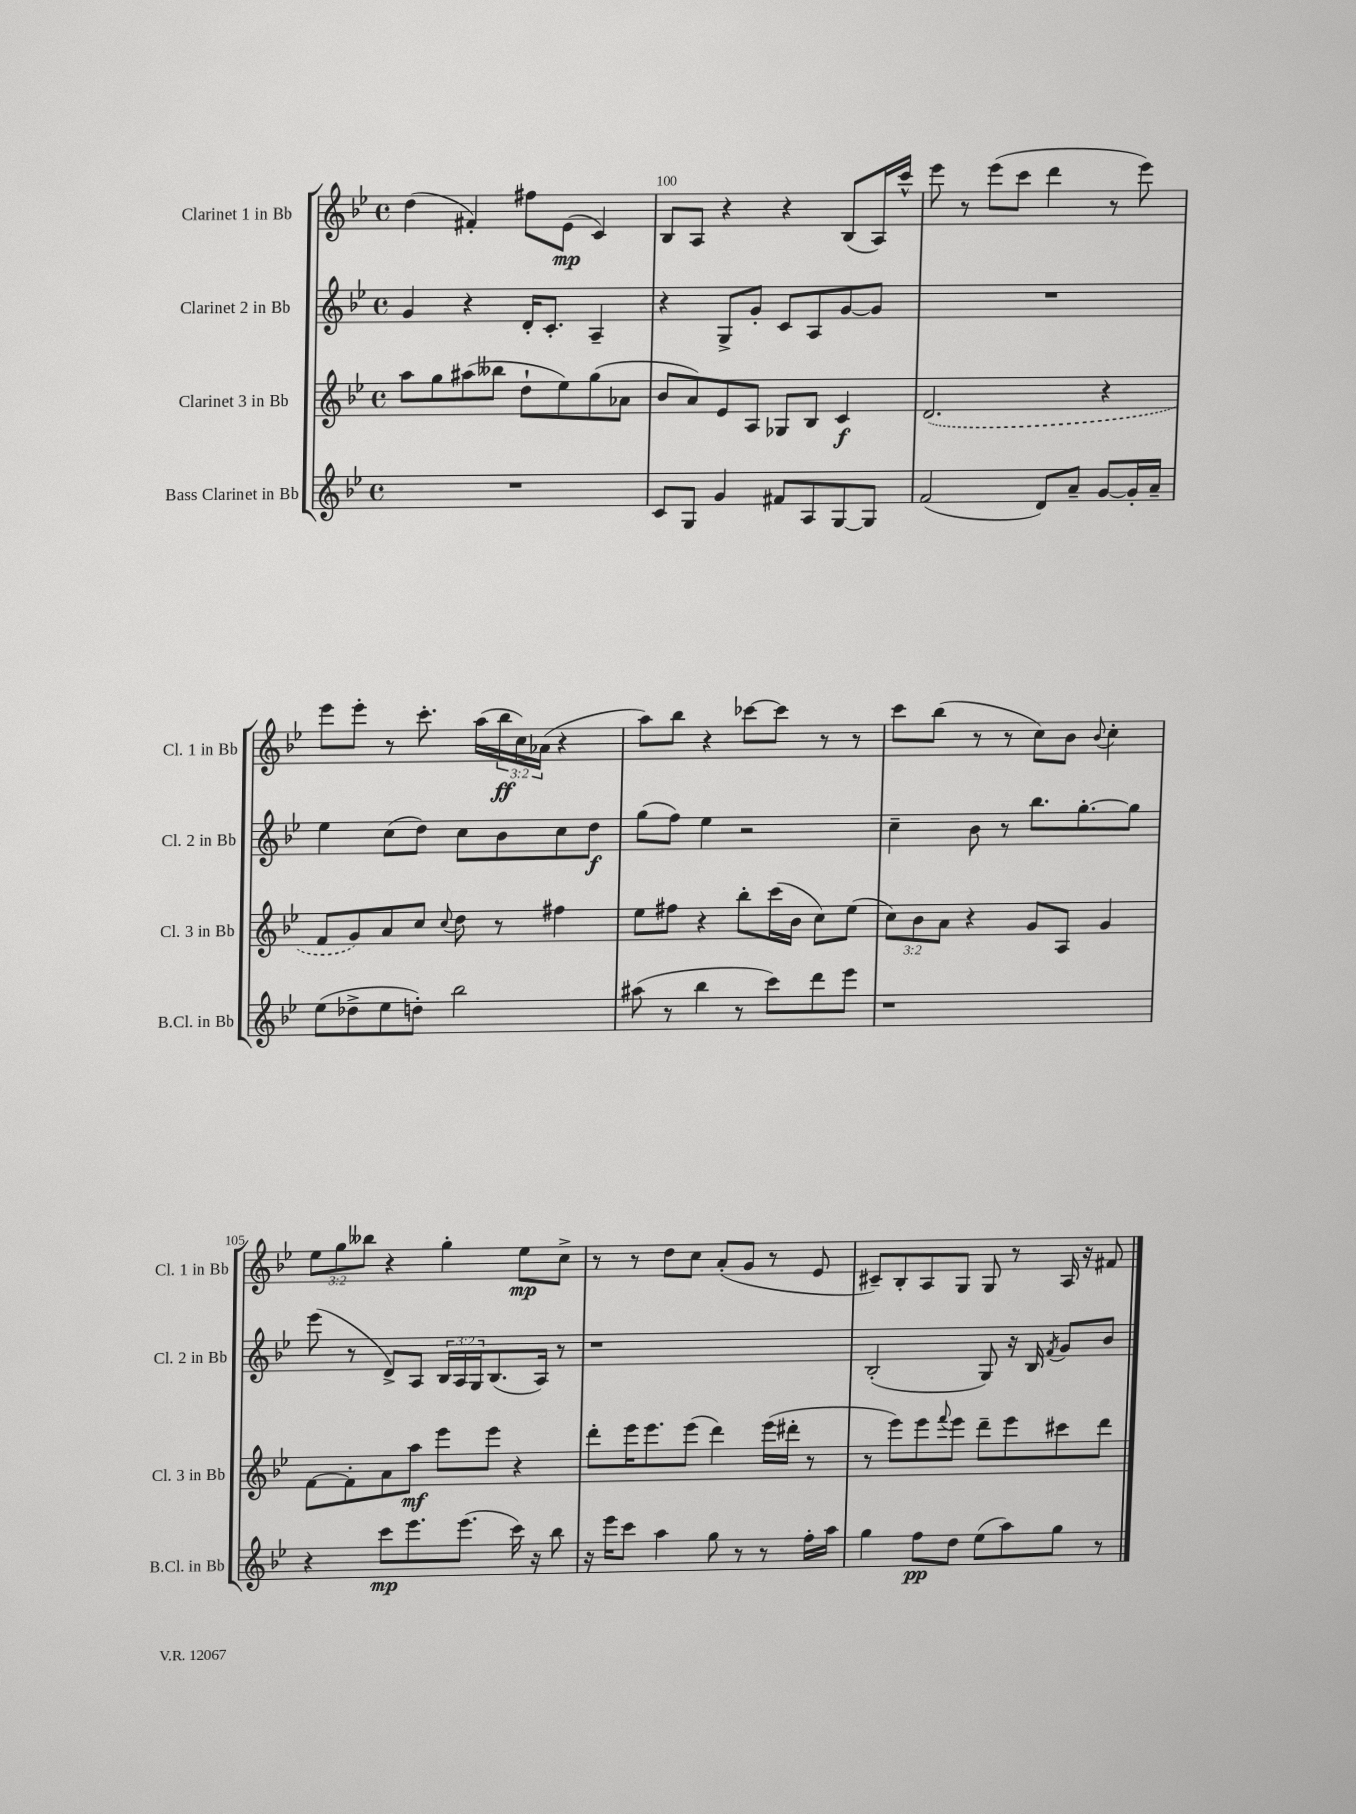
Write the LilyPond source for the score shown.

<<
\new StaffGroup <<
\new Staff = "s0" \with { instrumentName = "Clarinet 1 in Bb" shortInstrumentName = "Cl. 1 in Bb" } {
    \clef treble \key bes \major \defaultTimeSignature \time 4/4 \override Staff.TupletNumber.text = #tuplet-number::calc-fraction-text
    d''4( fis'4-.) fis''8 ees'8\mp( c'4) |
    bes8 a8 r4 r4 bes8( a16) c'''16-^ |
    ees'''8 r8 ees'''8( c'''8 d'''4 r8 ees'''8) |
    ees'''8 ees'''8-. r8 c'''8.-. a''16( \tuplet 3/2 { bes''16\ff c''16) aes'16( } r4 |
    a''8) bes''8 r4 ces'''8~ ces'''8 r8 r8 |
    c'''8 bes''8( r8 r8 c''8) bes'8 \appoggiatura { bes'8 } c''4-. |
    \tuplet 3/2 { ees''8 g''8 beses''8 } r4 g''4-. ees''8\mp c''8-> |
    r8 r8 d''8 c''8 a'8-.( g'8 r8 ees'8 |
    cis'8--) bes8-. a8 g8 g8 r8 a16 r16 fis'8 \bar "|." |
}
\new Staff = "s1" \with { instrumentName = "Clarinet 2 in Bb" shortInstrumentName = "Cl. 2 in Bb" } {
    \clef treble \key bes \major \defaultTimeSignature \time 4/4 \override Staff.TupletNumber.text = #tuplet-number::calc-fraction-text
    g'4 r4 d'16-. c'8.-. a4-- |
    r4 g8-> g'8-. c'8 a8 g'8~ g'8 |
    R1 |
    ees''4 c''8( d''8) c''8 bes'8 c''8 d''8\f |
    g''8( f''8) ees''4 r2 |
    c''4-- bes'8 r8 bes''8. g''8.~-. g''8 |
    ees'''8( r8 d'8->) a8 \tuplet 3/2 { bes16 a16 g16 } bes8.( a16) r8 |
    r1 |
    bes2-.( g8) r16 bes16 \acciaccatura { f'8 } g'8 bes'8 \bar "|." |
}
\new Staff = "s2" \with { instrumentName = "Clarinet 3 in Bb" shortInstrumentName = "Cl. 3 in Bb" } {
    \clef treble \key bes \major \defaultTimeSignature \time 4/4 \override Staff.TupletNumber.text = #tuplet-number::calc-fraction-text
    a''8 g''8 ais''8( beses''8 d''8-! ees''8) g''8( aes'8 |
    bes'8 a'8) ees'8 a8 ges8 bes8 c'4\f |
    \once \slurDashed d'2.( r4 |
    f'8 g'8) a'8 c''8 \appoggiatura { c''8 } d''8 r8 fis''4 |
    ees''8 fis''8 r4 bes''8-. c'''16( bes'16 c''8) ees''8( |
    \tuplet 3/2 { c''8) bes'8 a'8 } r4 g'8 a8 g'4 |
    f'8~ f'8-. a'8 a''8\mf ees'''8 ees'''8 r4 |
    d'''8-. ees'''16 ees'''8. ees'''8( d'''4) ees'''16( dis'''16-. r8 |
    r8 ees'''8) ees'''8 \appoggiatura { f'''8 } ees'''8 d'''8-- ees'''8 cis'''8 d'''8 \bar "|." |
}
\new Staff = "s3" \with { instrumentName = "Bass Clarinet in Bb" shortInstrumentName = "B.Cl. in Bb" } {
    \clef treble \key bes \major \defaultTimeSignature \time 4/4
    R1 |
    c'8 g8 g'4 fis'8 a8 g8~ g8 |
    f'2( d'8) a'8-- g'8~ g'16-. a'16-- |
    ees''8( des''8-> ees''8 d''8-.) bes''2 |
    ais''8( r8 bes''4 r8 c'''8) d'''8 ees'''8 |
    r1 |
    r4 c'''8\mp ees'''8. ees'''8.( c'''16) r16 bes''8 |
    r16 ees'''16 c'''8 a''4 g''8 r8 r8 f''16-. a''16 |
    g''4 f''8\pp d''8 ees''8( a''8) g''8 r8 \bar "|." |
}
>>
>>
\layout { \context { \Score currentBarNumber = #99 \override BarNumber.break-visibility = ##(#f #t #t) barNumberVisibility = #(every-nth-bar-number-visible 5) } }
